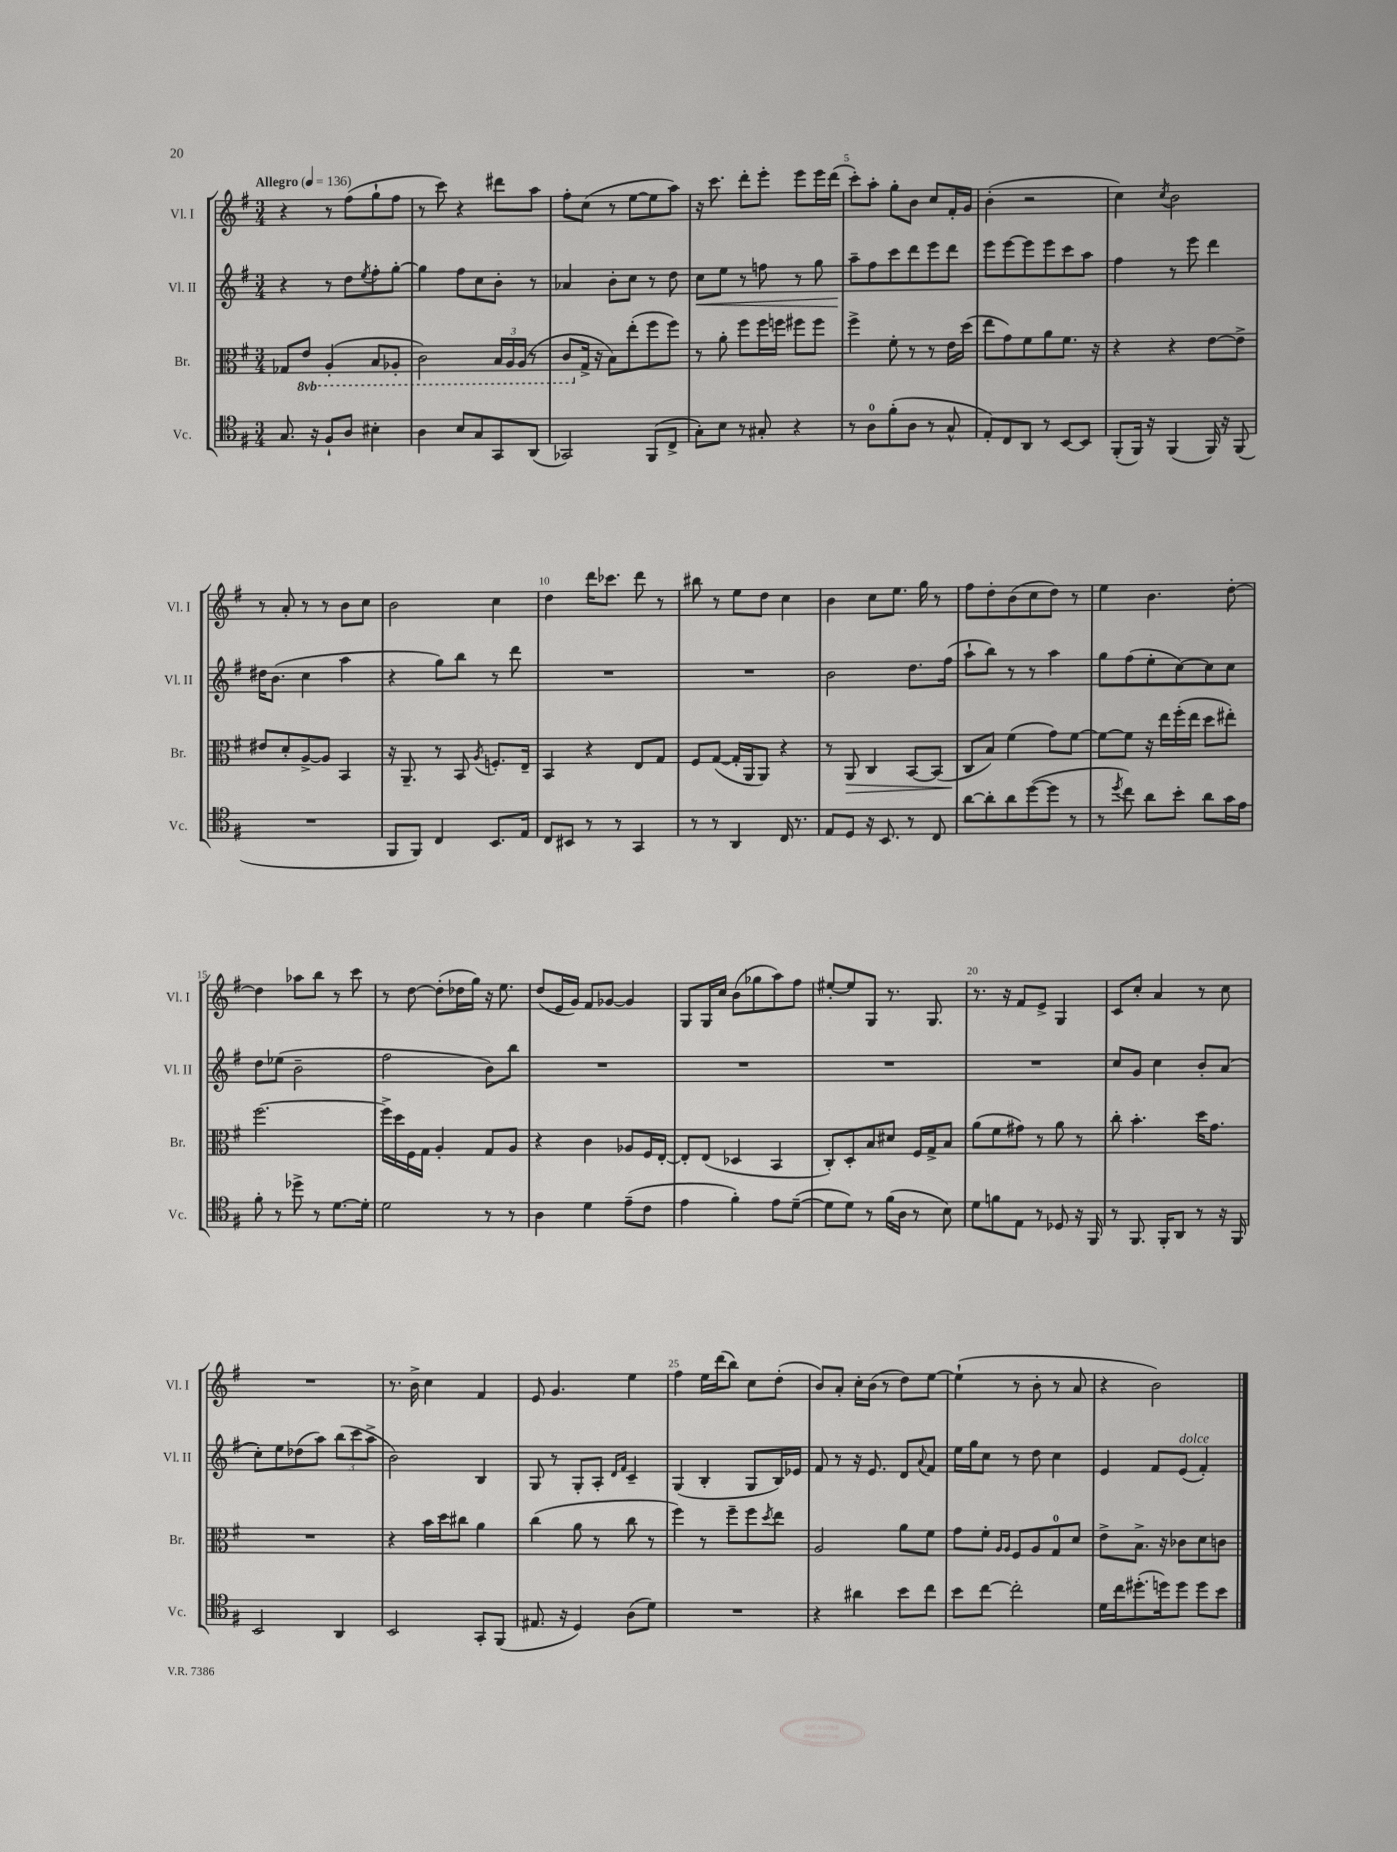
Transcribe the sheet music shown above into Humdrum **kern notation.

**kern	**kern	**kern	**kern
*staff4	*staff3	*staff2	*staff1
*clefC4	*clefC3	*clefG2	*clefG2
*k[f#]	*k[f#]	*k[f#]	*k[f#]
*M3/4	*M3/4	*M3/4	*M3/4
*MM136	*MM136	*MM136	*MM136
8.G/	8G-/L	4r	4r
.	8E/J	.	.
16r	.	.	.
8F#`/L	(4AA'/	8r	8r
8A/J	.	8dd\L	(8ff#\L
.	.	8qee/	.
4B#'\	8BB/L	8ff#'\	8gg`\
.	8AA-'/J	[8gg'\J	8ff#\J
=	=	=	=
4A\	2C\)	4gg\]	8r
.	.	.	8ccc\)
8B/L	.	8ff#\L	4r
8G/	.	8cc\	.
8GG/	24BB/LL	8b'\J	8ddd#\L
.	24AA/	.	.
.	(24AA/JJ	.	.
(8AA/J	8r	8r	8aa\J
=	=	=	=
2GG-/)	8C/L	4a-/	8ff#'\L
.	16G^/Jk	.	(8cc\J
.	16r	.	.
.	8B\L)	8b'\L	8r
.	(8ee'\	8cc\J	[8ee\L
(8FF#/L	8ff#\	8r	8ee\]
8C^/J	8ff#\J)	8dd\	8aa\J)
=	=	=	=
8G'\L)	8r	8cc\L	16r
.	.	.	8.ccc\
8B\J	8a'\	8ee\J	.
8r	8ff#\L	8r	8ddd'\L
8G#'/	16ff#\L	8ff\	8eee'\J
.	16ff\JJ	.	.
4r	8ff#\L	8r	8eee\L
.	8ff#\J	8gg\	16eee\L
.	.	.	(16ddd\JJ
=	=	=	=
8r	4ff#^\	8aa~\L	8ccc'\L)
8A\L	.	8ff#\	8aa'\J
(8f#'\	8f#'\	8ccc\	8gg'\L
8A\J	8r	8ddd\	8b\J
8r	8r	8eee\	8cc/L
8G^^/	16e\LL	8ddd\J	16f#'/L
.	(16dd\JJ	.	16g/JJ
=	=	=	=
8E'/L)	8ee\L	8eee\L	(4b'\
8C/	8g\)	[8eee\	.
8AA/J	8f#\	8eee\]	2r
8r	8a\	8eee\	.
[8BB/L	8.f#\J	8ccc\	.
8BB/]J	.	8aa\J	.
.	16r	.	.
=	=	=	=
(8FF#'/L	4r	4ff#\	4cc\)
16FF#/Jk)	.	.	.
16r	.	.	.
.	.	.	8qcc/
(4FF#/	4r	8r	2b\
.	.	8eee\	.
16FF#/)	[8e\L	4ddd\	.
16r	.	.	.
(8FF#/	8e^\]J	.	.
=	=	=	=
2.r	8e#/L	16dd#\LK	8r
.	.	(8.b\J	.
.	8d'/	.	8a'/
.	[8A^/	4cc\	8r
.	8A/]J	.	8r
.	4BB/	4aa\	8b\L
.	.	.	8cc\J
=	=	=	=
8FF#/L	16r	4r	2b\
.	8.AA~/	.	.
8FF#/J)	.	.	.
4C/	8r	8gg\L)	.
.	8BB/	8bb\J	.
.	8qA/	.	.
8.BB/L	8.F'/L	8r	4cc\
.	.	8ddd\	.
16E/Jk	16E~/Jk	.	.
=	=	=	=
8C/L	4BB/	2.r	4dd\
8BB#/J	.	.	.
8r	4r	.	16ddd\LK
.	.	.	8.ccc-\J
8r	.	.	.
4GG/	8E/L	.	8ddd\
.	8G/J	.	8r
=	=	=	=
8r	8F#/L	2.r	8bb#\
8r	([8G/J	.	8r
4AA/	16G'/]LL	.	8ee\L
.	16AA/J	.	.
.	8AA/J)	.	8dd\J
16C/	4r	.	4cc\
8.r	.	.	.
=	=	=	=
8E/L	8r	2b\	4b\
8D/J	8AA/	.	.
16r	4C/	.	8cc\L
8.BB/	.	.	.
.	.	.	8.ee\J
8r	[8BB/L	8.dd\L	.
.	.	.	16gg\
8C/	(8BB/]J	.	8r
.	.	(16ff#\Jk	.
=	=	=	=
[8a\L	8C/L	8aa`\L	8ff#\L
8a'\]	8B/J)	8bb\J)	8dd'\
8a\	(4f#\	8r	(8b\
([8dd\	.	8r	8cc\
8dd\]J	8g\L)	4aa\	8dd\J)
8r	[8f#\J	.	8r
=	=	=	=
8r	8f#\_L	8gg\L	4ee\
8qdd/	.	.	.
8cc\)	8f#\]J	(8ff#\	.
8a\L	16r	8ee'\	4.b\
.	16ee\LL	.	.
8b'\J	(16ff#'\	[8cc\)	.
.	16ee\JJ	.	.
8a\L	8dd\L	8cc\]	.
16g\L	8ee#'\J)	8cc\J	[8dd'\
16e\JJ	.	.	.
=	=	=	=
8f#'\	[2.ff#\	8dd\L	4dd\]
8r	.	(8ee-\J	.
8dd-^\	.	2b~\	8aa-\L
8r	.	.	8bb\J
[8.d\L	.	.	8r
.	.	.	8ccc\
16d'\]Jk	.	.	.
=	=	=	=
2d\	16ff#^\]LL	2ff#\	8r
.	16dd\	.	.
.	16F#\	.	[8dd\
.	16G\JJ	.	.
.	4A'/	.	(8dd'\]L
.	.	.	16dd-\L
.	.	.	16gg\JJ)
8r	8G/L	8b\L)	16r
.	.	.	8.ee\
8r	8A/J	8bb\J	.
=	=	=	=
4A\	4r	2.r	(8dd/L
.	.	.	16e/L
.	.	.	16g/JJ)
4d\	4c\	.	8f#/L
.	.	.	[8g-/J
(8e~\L	8A-/L	.	4g-/]
8c\J	16F#/L	.	.
.	[16E'/JJ	.	.
=	=	=	=
4e\	8E'/]L	2.r	8G/L
.	(8E/J	.	16G/L
.	.	.	16cc/JJ
4f#'\)	4D-/	.	(8b\L
.	.	.	8gg-\
8e\L	4BB/	.	8aa\)
([8d~\J	.	.	8ff#\J
=	=	=	=
8d\]L	8C'/L)	2.r	[8ee#'/L
8d\J)	8D'/	.	8ee#/]
8r	8B/	.	8G/J
(16f#\LL	8d#/J	.	8.r
16A\JJ	.	.	.
8r	16F#/LL	.	.
.	16G^/J	.	8.G/
8B\)	8B/J	.	.
=	=	=	=
8d\L	(8a\L	2.r	8.r
8f\	8f#\	.	.
.	.	.	16r
8E\J	8g#\J)	.	8f#/L
8r	8r	.	8e^/J
8D-/	8a\	.	4G/
16r	8r	.	.
16FF#/	.	.	.
=	=	=	=
8r	8cc'\	8cc/L	8c/L
8.FF#/	4.b'\	8g/J	8cc'/J
.	.	4cc\	4a/
16FF#'/LK	.	.	.
8AA/J	.	.	.
8r	16dd\LK	8b'/L	8r
.	8.g\J	.	.
16r	.	(8a/J	8cc\
16FF#/	.	.	.
=	=	=	=
2BB/	2.r	8cc'\L)	2.r
.	.	8ee\	.
.	.	(8dd-\	.
.	.	8aa\J)	.
4AA/	.	(12bb\L	.
.	.	12ccc\	.
.	.	12aa^\J	.
=	=	=	=
2BB/	4r	2b\)	8.r
.	.	.	16b^\
.	16b\LL	.	4cc\
.	16dd\J	.	.
.	8cc#\J	.	.
8GG'/L	4a\	4B/	4f#/
(8FF#/J	.	.	.
=	=	=	=
8.E#/	(4cc\	8G/	8e/
.	.	8r	4.g/
16r	.	.	.
4D/)	8a\	8G'/L	.
.	8r	8A'/J	.
.	.	16qqd/LL	.
.	.	16qqf#/JJ	.
(8A\L	8cc\	4c~/	4ee\
8d\J)	8r	.	.
=	=	=	=
2.r	4ff#\)	(4G/	4ff#\
.	8r	4B'/	16ee\LL
.	.	.	(16ddd\J
.	8ff#~\L	.	8bb\J)
.	8ff#\	8G/L	8cc\L
.	8qdd/	.	.
.	8ee\J	16B/L)	(8dd'\J
.	.	16e-/JJ	.
=	=	=	=
4r	2A/	8f#/	8b/L)
.	.	8r	8a'/J
4a#\	.	16r	16cc'\LL
.	.	8.e/	(16b\JJ
.	.	.	8r
8b\L	8a\L	8d/L	8dd\L)
.	.	8qqa/	.
8cc\J	8f#\J	8f#/J	[8ee\J
=	=	=	=
8b\L	8g\L	16ee\LL	(4ee`\]
.	.	16gg\J	.
[8cc\J	8f#'\J	8cc\J	.
.	16qqA/LL	.	.
.	16qqA/JJ	.	.
2cc'\]	8F#/L	8r	8r
.	8A/	8dd\	8b'\
.	8G/	4cc\	8r
.	8d/J	.	8a/
=	=	=	=
16d\LL	8e^\L	4e/	4r
16cc\J	.	.	.
(8.dd#'\	8.B^\J	.	.
.	.	8f#/L	2b\)
16dd\k)	16r	.	.
8dd\J	8c-\L	(8e/J	.
8dd\L	8d\	4f#'/)	.
8b\J	8c\J	.	.
==	==	==	==
*-	*-	*-	*-
